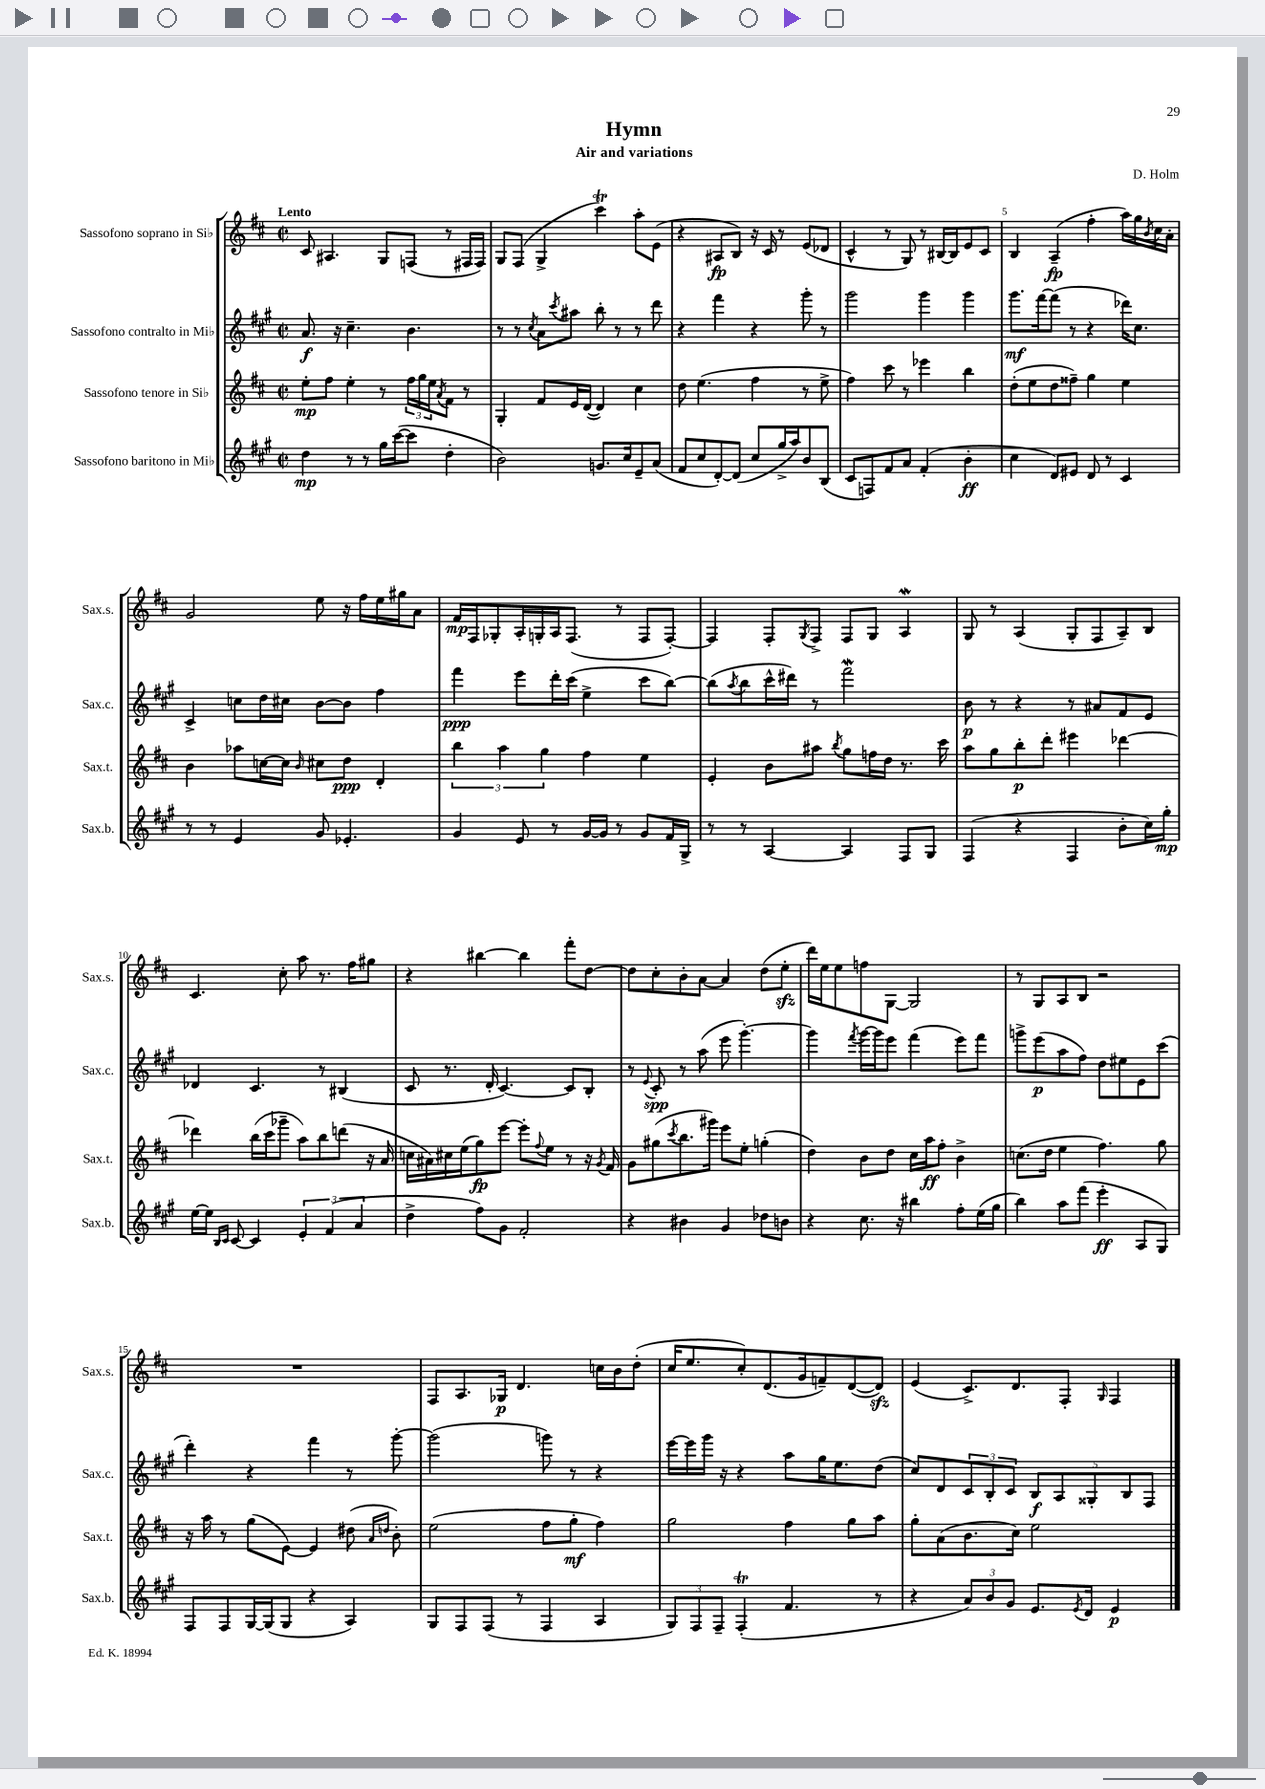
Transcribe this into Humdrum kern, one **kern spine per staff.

**kern	**kern	**kern	**kern
*staff4	*staff3	*staff2	*staff1
*clefG2	*clefG2	*clefG2	*clefG2
*k[f#c#g#]	*k[f#c#]	*k[f#c#g#]	*k[f#c#]
*M2/2	*M2/2	*M2/2	*M2/2
*met(c|)	*met(c|)	*met(c|)	*met(c|)
4dd\	8ee'\L	8.a/	8c#/
.	8ff#\J	.	4.A#/
.	.	16r	.
8r	4ee'\	4.cc#~\	.
8r	.	.	.
16gg#\LL	8r	.	8G/L
([16ccc#\J	.	.	.
8ccc#\]J	24ff#\LL	4.b\	(8F/J
.	24gg\	.	.
.	24ee\J	.	.
.	8qa/	.	.
4dd'\	8f#\J	.	8r
.	8r	.	16F#/LL
.	.	.	16F#/JJ)
=	=	=	=
2b\)	4G'/	8r	8G/L
.	.	8r	(8F#/J
.	.	8qcc#/	.
.	8f#/L	8a\L	4G^/
.	.	8qccc#/	.
.	16e/L	8aa#\J	.
.	([16d/JJ	.	.
8.g/L	4d/])	8bb'\	4ccc#\)
.	.	8r	.
16cc#/k	.	.	.
8e~/	4cc#\	8r	8aa'\L
(8a/J	.	8ddd\	(8e\J
=	=	=	=
8f#/L	8dd\	4r	4r
8cc#/	(4.ee\	.	.
[8d'/)	.	4fff#\	8A#/L
(8d/]J	.	.	8B/J)
8cc#/L	4ff#\	4r	16r
.	.	.	16c#/
16gg#^/L	.	.	8r
16aa/J)	.	.	.
8b/	8r	8ggg#'\	(8e/L
(8B/J	8ee^\	8r	8d-/J
=	=	=	=
8c#/L	4ff#\)	2ggg#\	4c#^^/
8F/)	.	.	.
8f#/	8ccc#\	.	8r
8a/J	8r	.	8G/)
(4f#'/	4eee-\	4ggg#\	8r
.	.	.	[16B#/LL
.	.	.	16B#/]J
4b'\	4bb\	4ggg#\	8e/
.	.	.	8c#/J
=	=	=	=
4cc#\	(8dd'\L	8.ggg#\L	4B/
.	8ee\	.	.
.	.	[16fff#\k	.
8d/L)	8dd\	(8fff#\]J	(4A~/
8e#/J	8ff##~\J)	8r	.
8d/	4gg\	4r	4ff#'\
8r	.	.	.
4c#/	4ee\	16ddd-\LK)	16aa\LL)
.	.	8.cc#\J	16gg\
.	.	.	8qb/
.	.	.	16cc#\
.	.	.	16a'\JJ
=	=	=	=
8r	4b\	4c#^/	2g/
8r	.	.	.
4e/	8aa-\L	8cc\L	.
.	[16cc\L	16dd\L	.
.	16cc\]JJ	16cc#\JJ	.
.	16qqb/	.	.
8g#/	8cc#\L	[8b\L	8ee\
4.e-'/	8dd\J	8b\]J	16r
.	.	.	16ff#\LL
.	4d'/	4ff#\	16ee\
.	.	.	16gg#\J
.	.	.	8a\J
=	=	=	=
4g#/	6bb\	4fff#\	16f#/LL
.	.	.	16F#/J
.	.	.	8G-'/
.	6aa\	.	.
8e/	.	8eee\L	16A'/L
.	.	.	16G'/
.	6gg\	.	.
8r	.	16ddd'\L	16A/J
.	.	(16ccc#\JJ	(8.F#/J
[16g#/LL	4ff#\	4ee^\	.
16g#/]JJ	.	.	.
8r	.	.	8r
8g#/L	4ee\	8ccc#\L	8F#/L
16f#/L	.	[8bb\J)	[8F#'/J)
16G#^/JJ	.	.	.
=	=	=	=
8r	4e'/	(8bb\]L	4F#/]
.	.	8qaa/	.
8r	.	8bb\	.
[4A/	8b\L	16ccc#^^\L	8F#'/L
.	.	16ddd#\JJ)	.
.	.	.	8qG/
.	8aa#\J	8r	8F#^/J
.	8qbb/	.	.
4A/]	8gg\L	2fff#\	8F#/L
.	16ff\L	.	8G/J
.	16dd\JJ	.	.
8F#/L	8.r	.	4A/
8G#/J	.	.	.
.	16ccc#\	.	.
=	=	=	=
(4F#/	8aa\L	8b\	8G/
.	8gg\	8r	8r
4r	8bb'\	4r	(4A/
.	8ddd'\J	.	.
4F#/	4eee#\	8r	8G'/L
.	.	8a#/L	8F#/
8b'\L	[4ddd-\	8f#/	8A~/)
16cc#\L)	.	8e/J	8B/J
16gg#'\JJ	.	.	.
=	=	=	=
[16ee\LL	4ddd-\]	4d-/	4.c#/
16ee\]JJ	.	.	.
16qqB/LL	.	.	.
16qqc#/JJ	.	.	.
[8c#/	.	.	.
4c#/]	(16bb\LL	4.c#/	.
.	16ccc#\J	.	.
.	8ggg-~\J	.	8cc#'\
6e'/	8aa\L)	.	8aa\
.	8bb\	8r	8.r
(6f#/	.	.	.
.	(8ddd\J	(4B#/	.
.	.	.	16ff#\LK
6a/	.	.	.
.	16r	.	8gg#\J
.	16a/	.	.
=	=	=	=
4dd^\	16cc\LL	8c#/	4r
.	16a#\)	.	.
.	16cc#\	8.r	.
.	(16ee\J	.	.
8ff#\L)	8gg\)	.	[4bb#\
.	.	16d'/	.
8g#\J	[8eee\J	[4.c#/)	.
2f#'/	8eee'\]L	.	4bb#\]
.	8qqff#/	.	.
.	8ee\J	.	.
.	8r	8c#/]L	8fff#'\L
.	16r	8B'/J	[8dd\J
.	8qg/	.	.
.	16f#/	.	.
=	=	=	=
4r	8g\L	8r	8dd\]L
.	.	8qqe/	.
.	(8gg#\	8c#'/	8cc#'\
.	8qccc#/	.	.
4b#\	8.bb\	8r	8b'\
.	.	(8aa\	[8a\J
.	16ggg#\Jk)	.	.
4g#/	8eee\L	8eee\	4a/]
.	8ee'\J	[4.ggg#'\)	.
8dd-\L	(4gg'\	.	(8dd\L
8b\J	.	.	8ee'\J
=	=	=	=
4r	4dd\)	4ggg#\]	16ddd\LL)
.	.	.	16ee\J
.	.	.	8ee\
.	.	8qfff#/	.
8.cc#\	8b\L	[16ggg#\LL	8ff\
.	.	16ggg#\]J	.
.	8dd\J	8eee\J	[8G\J
16r	.	.	.
4bb#\	16cc#\LL	(4fff#\	2G/]
.	16aa\J	.	.
.	8ff#'\J	.	.
8ff#'\L	4b^\	8eee\L)	.
(16ee\L	.	8fff#\J	.
16gg#\JJ	.	.	.
=	=	=	=
4bb\)	(8.cc\L	8ggg^\L	8r
.	.	(8eee\	8G/L
.	16dd\Jk	.	.
8aa\L	4ee\	8aa\	8A/
(8fff#\J	.	8ff#\J)	8B/J
4eee'\	4.ff#\)	8dd\L	2r
.	.	8ee#\	.
8A/L	.	8e\	.
8G#/J)	8gg\	(8ccc#\J	.
=	=	=	=
8F#/L	16r	4ddd'\)	1r
.	16aa\	.	.
8F#/	8r	.	.
[16G#/L	(8gg\L	4r	.
(16G#/]J	.	.	.
8G#/J	[8e\J)	.	.
4r	4e/]	4fff#\	.
4A/)	(8dd#\	8r	.
.	16qqa/LL	.	.
.	16qqdd/JJ	.	.
.	8b'\)	[8ggg#'\	.
=	=	=	=
8G#/L	(2ee\	(2ggg#\]	8F#/L
8F#/	.	.	8.A/
(8F#/J	.	.	.
.	.	.	16G-/Jk
8r	.	.	4.d/
4F#/	8ff#\L	8ggg\)	.
.	8gg'\J	8r	.
4A/	4ff#\)	4r	16cc\LL
.	.	.	16b\J
.	.	.	(8dd'\J
=	=	=	=
12G#/L)	2gg\	[16eee\LL	16cc#/LK
.	.	16eee\]	8.ee/
12F#/	.	.	.
.	.	16ggg#\JJ	.
12F#~/J	.	.	.
.	.	16r	.
(4F#'/	.	4r	8cc#'/)
.	.	.	(8.d/
4.f#/	4ff#\	8aa\L	.
.	.	.	16g/k
.	.	16gg#\K	8f~/)
.	.	8.ee\	.
.	8gg\L	.	([8d/
8r	8aa\J	(8dd\J	8d/]J)
=	=	=	=
4r	8gg'\L	8cc#/L)	(4e/
.	(8a\	8d/	.
12a/L)	8.b\	12c#/	8.c#^/L)
12b/	.	12B'/	.
12g#/J	.	12c#/J	.
.	16cc#\Jk)	.	8.d/
8.e/L	2ee\	10B/L	.
.	.	10A/	.
.	.	.	8F#'/J
8qe/	.	.	.
16d/Jk	.	.	.
.	.	10G##'/	.
.	.	.	16qqG/
4e/	.	.	4F#/
.	.	10B/	.
.	.	10F#/J	.
==	==	==	==
*-	*-	*-	*-
